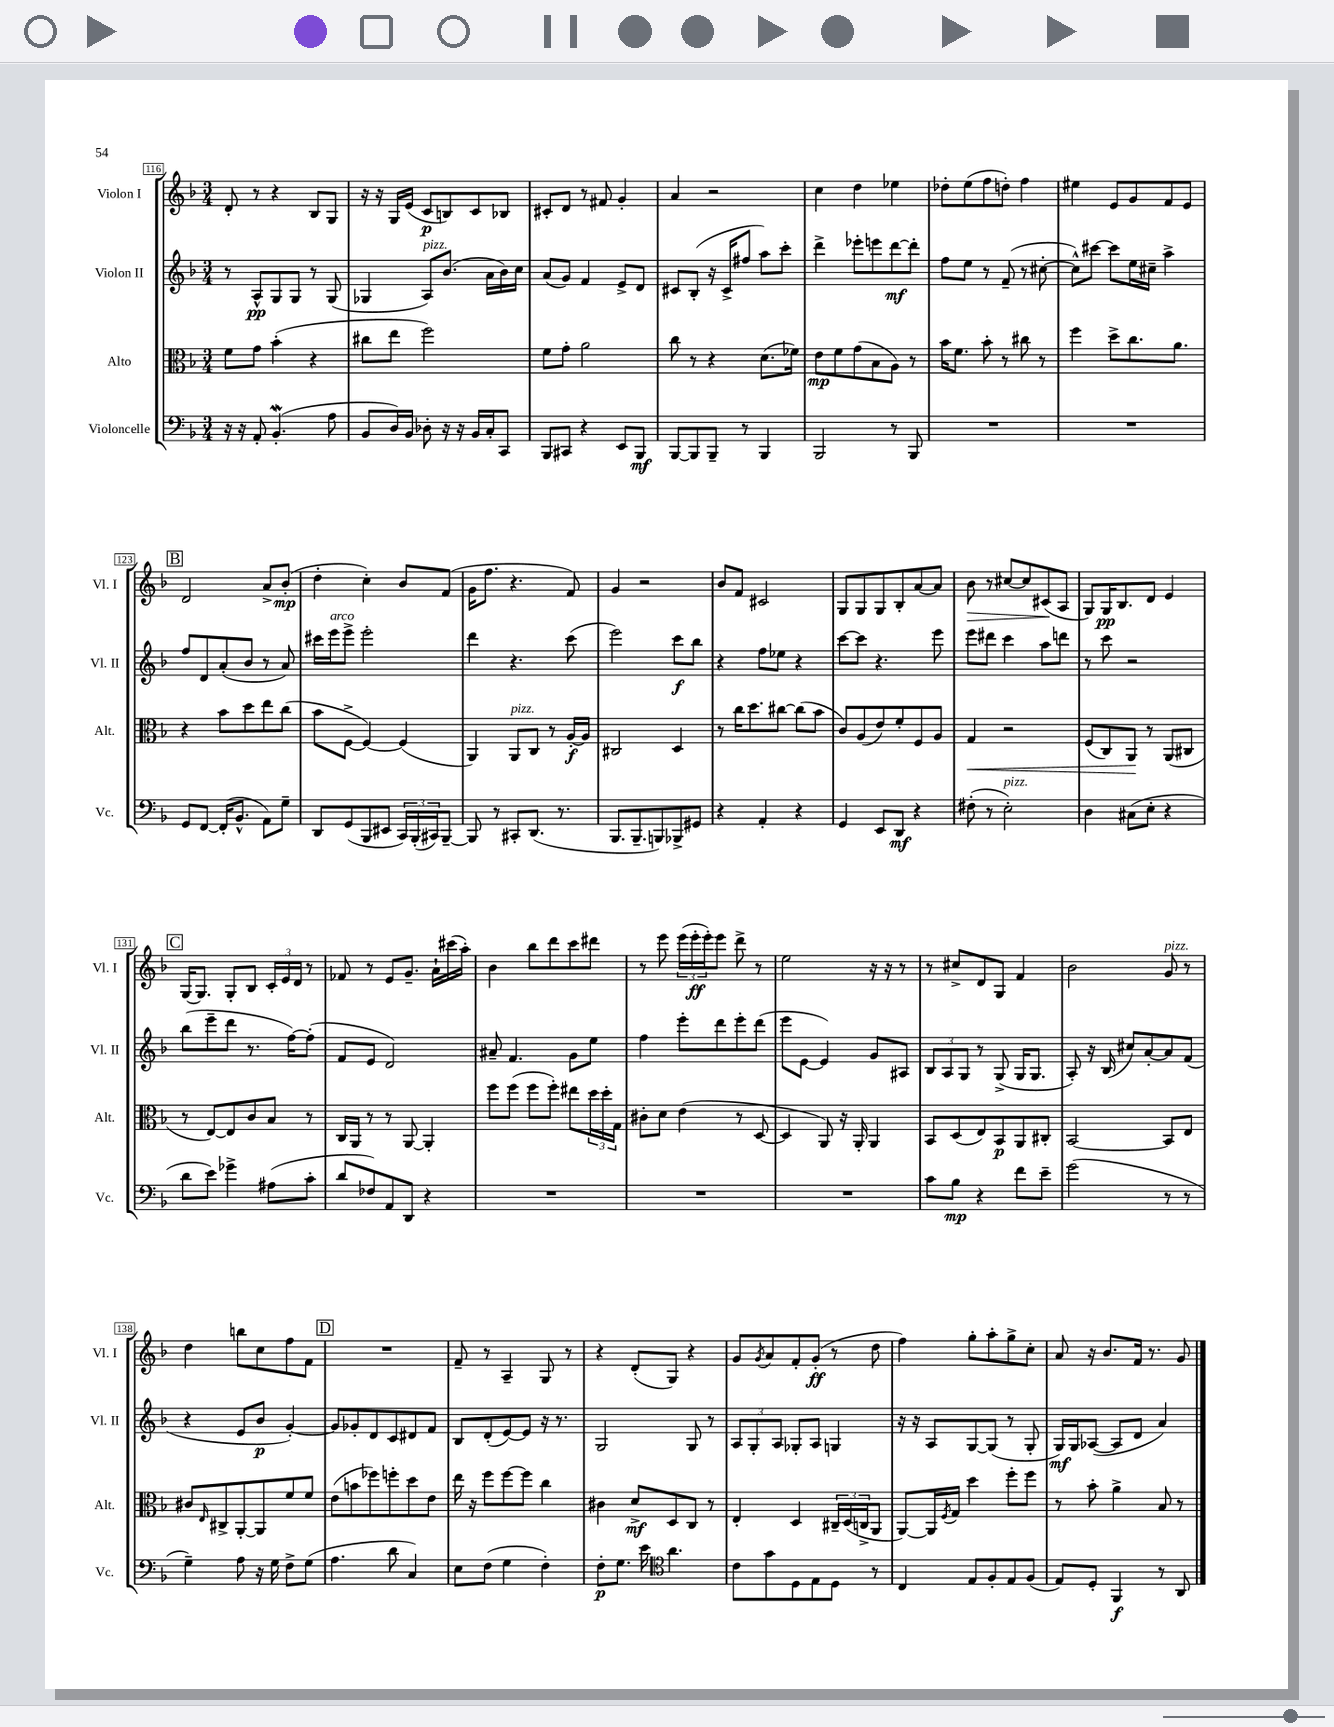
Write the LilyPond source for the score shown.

<<
\new StaffGroup <<
\new Staff = "s0" \with { instrumentName = "Violon I" shortInstrumentName = "Vl. I" } {
    \clef treble \key f \major \numericTimeSignature \time 3/4
    d'8-. r8 r4 bes8 g8 |
    r16 r16 g16 e'16( c'8\p b8) c'8 bes8 |
    cis'8-. d'8 r8 fis'8 g'4-. |
    a'4 r2 |
    c''4 d''4 ees''4 |
    des''8-. e''8( f''8 d''8-.) f''4 |
    eis''4 e'8 g'8 f'8 e'8 |
    \mark \markup { \box "B" } d'2 a'8-> bes'8-.\mp( |
    d''4-. c''4-.) bes'8 f'8( |
    g'16 f''8. r4. f'8) |
    g'4 r2 |
    bes'8 f'8 cis'2 |
    g8 g8 g8 bes8-. a'8~ a'8 |
    bes'8\> r8 cis''8~ cis''8 cis'8\!( a8 |
    g8) g16\pp bes8. d'8 e'4 |
    \mark \markup { \box "C" } g16~ g8. g8-. bes8 \tuplet 3/2 { c'16-. e'16 d'16 } r8 |
    fes'8 r8 e'8 g'8.-- a'16-! cis'''16( a''16-.) |
    bes'4 bes''8 d'''8 c'''8 dis'''8 |
    r8 e'''8 \tuplet 3/2 { e'''16( e'''16-.\ff e'''16-.) } e'''8 d'''8-> r8 |
    e''2 r16 r16 r8 |
    r8 cis''8-> d'8 g8 f'4 |
    bes'2 g'8^\markup { \italic "pizz." } r8 |
    d''4 b''8 c''8 f''8 f'8 |
    \mark \markup { \box "D" } R2. |
    f'8-- r8 a4-- g8 r8 |
    r4 d'8-.( g8) r4 |
    g'8 \acciaccatura { g'8 } a'8 f'8-. g'8-.\ff( r8 d''8 |
    f''4) g''8-. a''8-. g''8-> c''8-. |
    a'8 r16 bes'8. f'16 r8. g'8 \bar "|." |
}
\new Staff = "s1" \with { instrumentName = "Violon II" shortInstrumentName = "Vl. II" } {
    \clef treble \key f \major \numericTimeSignature \time 3/4
    r8 a8-^\pp g8 g8 r8 g8( |
    ges4 a8^\markup { \italic "pizz." }) bes'8.( a'16 bes'16) c''16 |
    a'8( g'8) f'4 e'8-> d'8 |
    cis'8 bes8-.( r16 cis'16-> fis''8 a''8) c'''8-. |
    d'''4-> ees'''8-. e'''8 d'''8~\mf d'''8-. |
    f''8 e''8 r8 f'8--( r8 cis''8~-. |
    cis''8-^) cis'''8~ cis'''8 e''16 cis''16-- a''4-> |
    \mark \markup { \box "B" } f''8 d'8 a'8-.( bes'8 r8 a'8) |
    cis'''16 e'''16^\markup { \italic "arco" } e'''8-> e'''2-. |
    d'''4 r4. c'''8( |
    e'''2) c'''8\f bes''8 |
    r4 f''8 ees''8 r4 |
    c'''8~ c'''8 r4. e'''8 |
    e'''8 dis'''8 c'''4 a''8 d'''8 |
    r8 c'''8 r2 |
    \mark \markup { \box "C" } bes''8( e'''8-- d'''8 r8. f''16~) f''8-.( |
    f'8 e'8 d'2) |
    ais'8-- f'4. g'8 e''8 |
    f''4 e'''8-. d'''8 e'''8-. d'''8( |
    e'''8 e'8~ e'4) g'8 ais8 |
    \tuplet 3/2 { bes8 a8 g8 } r8 g8->( g16 g8. |
    a8-.) r16 bes16( cis''8) a'8~-. a'8 f'8( |
    r4 e'8 bes'8\p g'4~-.) |
    \mark \markup { \box "D" } g'8 ges'8-. d'8 c'8 dis'8 f'8 |
    bes8 d'8-.( e'8~) e'8 r16 r8. |
    g2 g8 r8 |
    \tuplet 3/2 { a8 g8-. a8 } ges8-. a8 g4 |
    r16 r16 a8 g8~ g8( r8 g8-. |
    g16\mf) g16 aes8~( aes8 d'8 a'4) \bar "|." |
}
\new Staff = "s2" \with { instrumentName = "Alto" shortInstrumentName = "Alt." } {
    \clef alto \key f \major \numericTimeSignature \time 3/4
    f'8 g'8 bes'4-.( r4 |
    cis''8 e''8 f''2) |
    f'8 g'8-. a'2 |
    c''8 r8 r4 d'8.( fes'16) |
    e'8\mp f'8 g'8( bes8 a8) r8 |
    bes'16 f'8. bes'8-. r8 cis''8 r8 |
    f''4 d''8-> c''8. a'8. |
    \mark \markup { \box "B" } r4 bes'8 d''8 e''8 c''8( |
    bes'8 f8~-> f4~) f4( |
    a,4) a,8^\markup { \italic "pizz." } c8 r8 a16~-.\f a16 |
    cis2 d4 |
    r8 c''16 d''8. cis''8~ cis''8( bes'8 |
    c'8) a8( e'8) f'8-. f8 a8 |
    g4\< r2 |
    f8( c8) a,8\! r8 a,8( cis8 |
    \mark \markup { \box "C" } r8 e8~) e8 c'8 bes8 r8 |
    c16 a,16 r8 r8 a,8~ a,4-. |
    f''8 f''8( f''8 f''8-.) eis''8 \tuplet 3/2 { d''16 d''16-. g16 } |
    cis'8-. d'8 e'4( r8 d8~ |
    d4 a,8) r16 a,16-. a,4 |
    bes,8 d8( e8) bes,8\p a,8 cis8-. |
    bes,2~ bes,8 e8 |
    cis'8 \grace { e16 } cis8-> a,8~-. a,8 f'8 f'8 |
    \mark \markup { \box "D" } e'8( b'8 fes''8) f''8-. d''8 e'8 |
    e''16 r16 f''8 f''8~ f''8 c''4 |
    cis'4 d'8->\mf d8 c8 r8 |
    e4-. d4 \tuplet 3/2 { cis16-- d16( c16-> } a,8 |
    a,8~) a,16 \acciaccatura { f8 } g16 d''4 f''8-. f''8 |
    r8 bes'8-. a'4-> bes8 r8 \bar "|." |
}
\new Staff = "s3" \with { instrumentName = "Violoncelle" shortInstrumentName = "Vc." } {
    \clef bass \key f \major \numericTimeSignature \time 3/4
    r16 r16 a,8-. bes,4.-.\mordent( a8 |
    bes,8 d16) bes,16 des8-. r16 r16 bes,16 c16-. c,8 |
    bes,,8 cis,8 r4 e,8 bes,,8\mf |
    bes,,8~ bes,,8 bes,,8-- r8 bes,,4 |
    bes,,2 r8 bes,,8 |
    R2. |
    R2. |
    \mark \markup { \box "B" } g,8 f,8~ f,16-.( bes,8.-^ a,8) g8-- |
    d,8 g,8( bes,,8 eis,8 \tuplet 3/2 { c,16) bes,,16-.( cis,16) } bes,,8~-- |
    bes,,8 r8 cis,8-. d,8.( r8. |
    bes,,8. bes,,8.-- b,,8) bes,,8-> gis,8 |
    r4 a,4-. r4 |
    g,4 e,8 d,8\mf r4 |
    fis8-.( r8 e2-.^\markup { \italic "pizz." }) |
    d4 cis8( e8-. r4 |
    \mark \markup { \box "C" } d'8 e'8) ges'4-> ais8( c'8-. |
    d'8 fes8) a,8 d,8 r4 |
    R2. |
    R2. |
    R2. |
    c'8 bes8\mp r4 f'8 e'8-- |
    g'2( r8 r8 |
    g4--) a8 r16 g16 f8-> g8( |
    \mark \markup { \box "D" } a4. d'8 c4) |
    e8 f8( g4 f4-.) |
    f8-.\p g8. e'16 \clef tenor a'4. |
    c'8 g'8 d8 e8 d8 r8 |
    c4 e8 f8-. e8 f8( |
    e8) d8-. f,4\f r8 a,8 \bar "|." |
}
>>
>>
\layout { \context { \Score currentBarNumber = #116 \override BarNumber.stencil = #(make-stencil-boxer 0.1 0.3 ly:text-interface::print) } }
